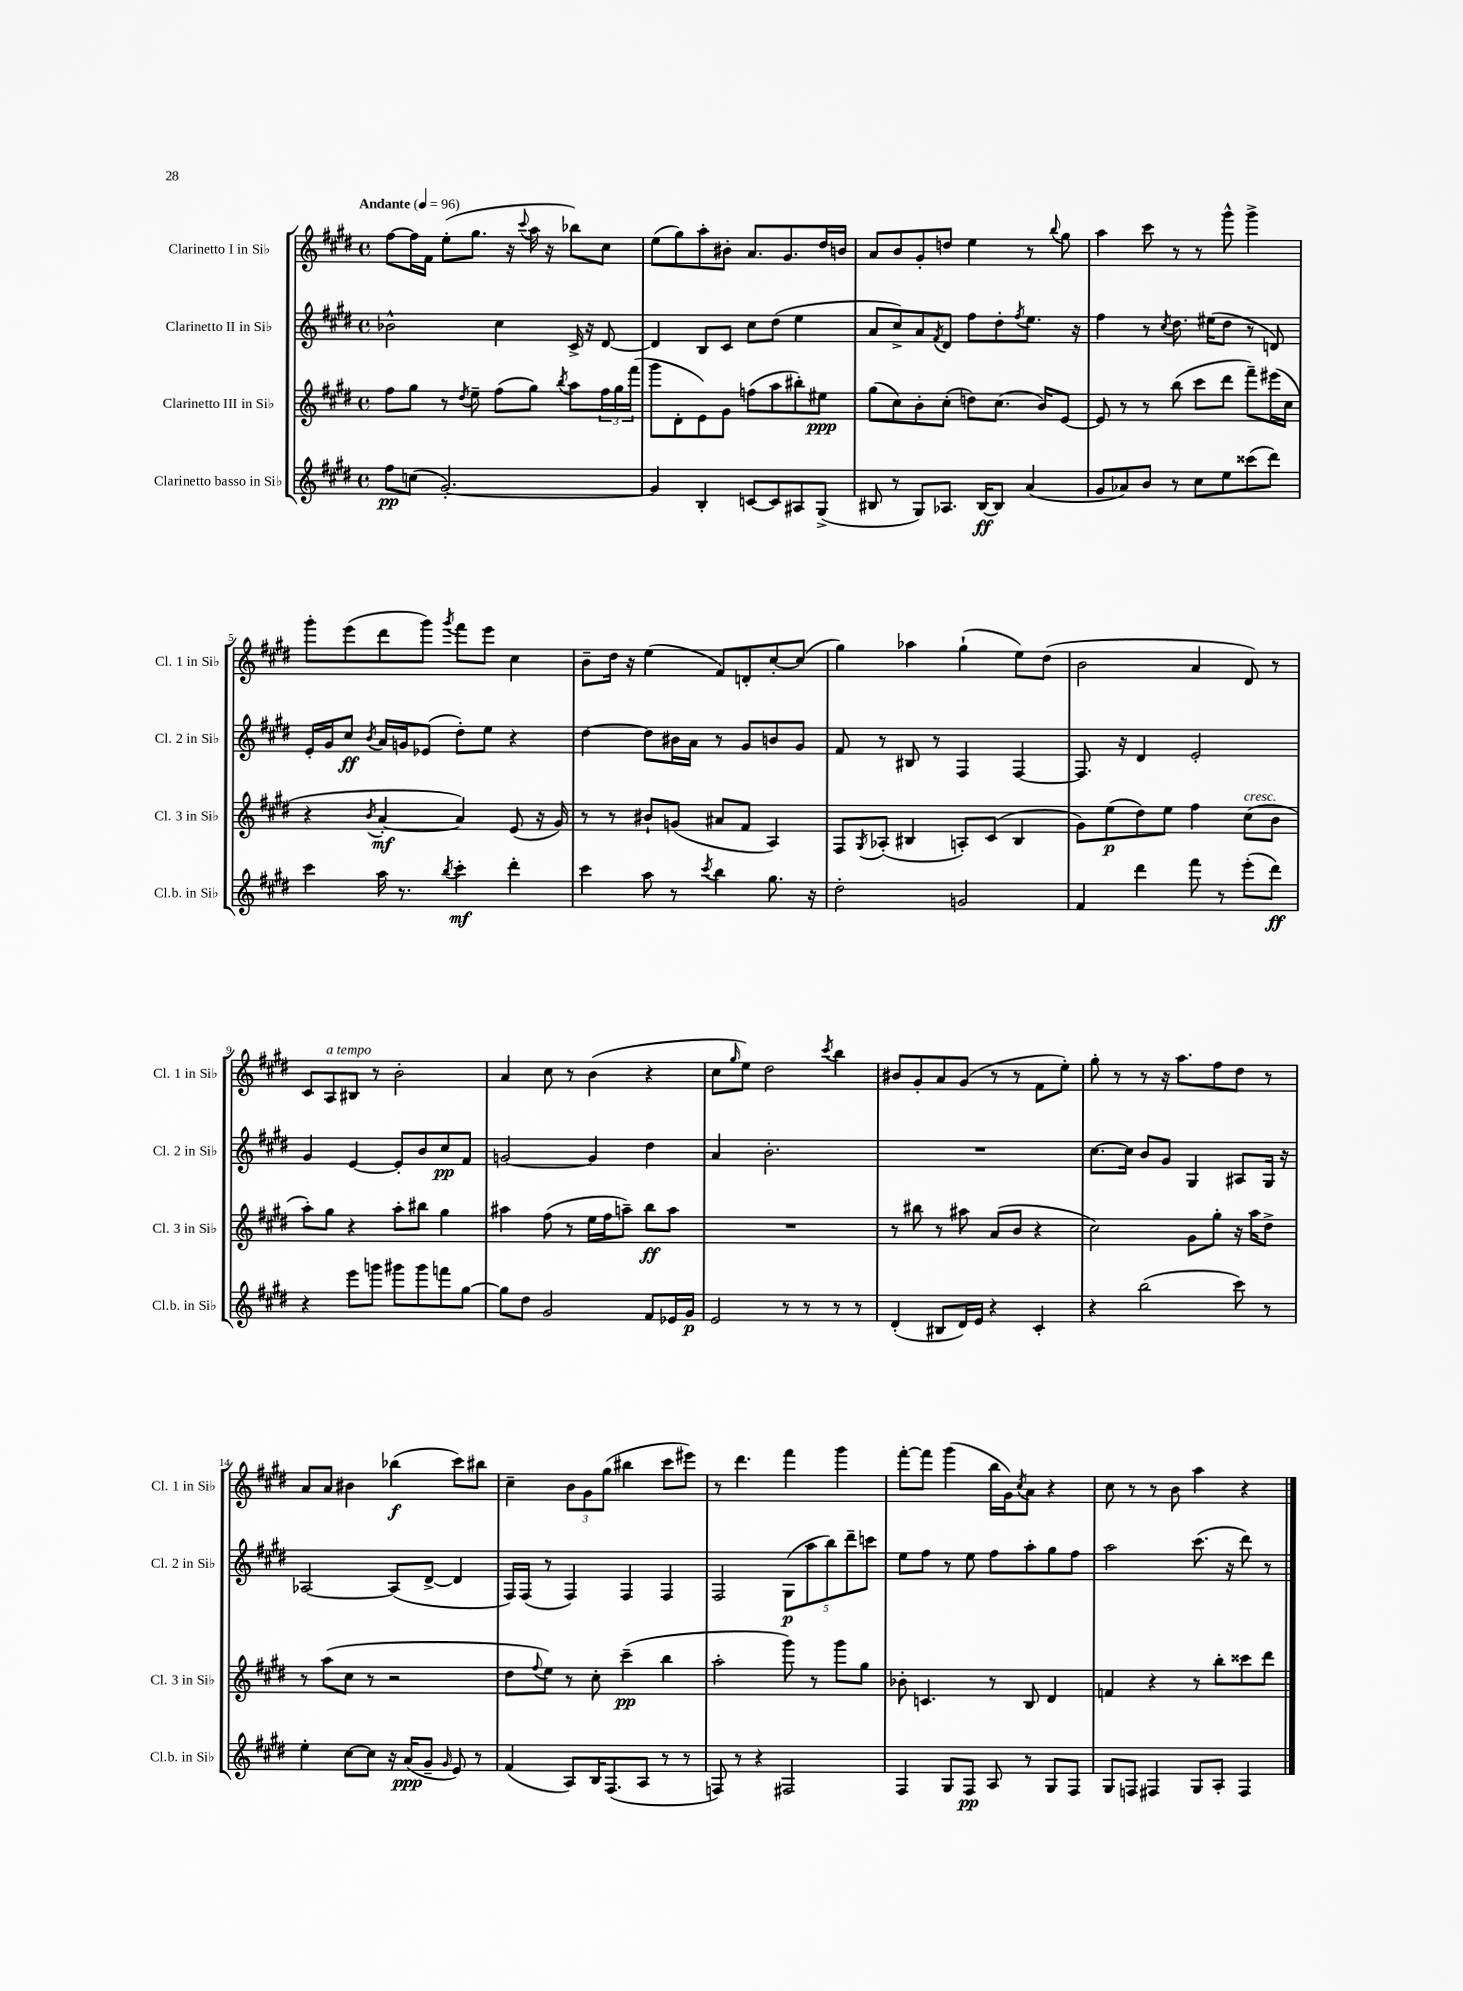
<<
\new StaffGroup <<
\new Staff = "s0" \with { instrumentName = "Clarinetto I in Sib" shortInstrumentName = "Cl. 1 in Sib" } {
    \clef treble \key e \major \defaultTimeSignature \time 4/4 \tempo "Andante" 4 = 96
    fis''8~ fis''16 fis'16 e''8-.( gis''8. r16 \appoggiatura { cis'''8 } a''16 r16 bes''8) cis''8 |
    e''8( gis''8) a''8-. bis'8-. a'8. gis'8. dis''16 b'16 |
    a'8 b'8 gis'8-. d''8 e''4 r8 \appoggiatura { b''8 } gis''8 |
    a''4 cis'''8 r8 r8 gis'''8-^ gis'''4-> |
    gis'''8-. e'''8( dis'''8 gis'''8) \acciaccatura { gis'''8 } fis'''8 e'''8 cis''4 |
    b'8-- dis''16 r16 e''4( fis'8) d'8-. cis''8~-. cis''8( |
    gis''4) aes''4 gis''4-!( e''8) dis''8( |
    b'2 a'4 dis'8) r8 |
    cis'8 a8^\markup { \italic "a tempo" } bis8 r8 b'2-. |
    a'4 cis''8 r8 b'4( r4 |
    cis''8 \grace { gis''16 } e''8) dis''2 \acciaccatura { cis'''8 } b''4 |
    bis'8 gis'8-. a'8 gis'8( r8 r8 fis'8 e''8-.) |
    gis''8-. r8 r8 r16 a''8. fis''8 dis''8 r8 |
    a'8 a'8 bis'4 bes''4\f( cis'''8) bis''8 |
    cis''4-- \tuplet 3/2 { b'8 gis'8 gis''8( } bis''4 cis'''8 eis'''8) |
    r8 dis'''4. fis'''4 gis'''4 |
    fis'''8~-. fis'''8 gis'''4( b''16 gis'16) \acciaccatura { cis''8 } a'8 r4 |
    cis''8 r8 r8 b'8 a''4 r4 \bar "|." |
}
\new Staff = "s1" \with { instrumentName = "Clarinetto II in Sib" shortInstrumentName = "Cl. 2 in Sib" } {
    \clef treble \key e \major \defaultTimeSignature \time 4/4
    bes'2-^ cis''4 cis'16-> r16 dis'8~ |
    dis'4 b8 cis'8 cis''8 dis''8( e''4 |
    a'8 cis''8->) a'8 \acciaccatura { fis'8 } dis'8 fis''8 dis''8-. \acciaccatura { fis''8 } e''8. r16 |
    fis''4 r8 \acciaccatura { cis''8 } dis''8. eis''16( dis''8 r8 d'8) |
    e'16-. gis'16 cis''8\ff \acciaccatura { b'8 } a'16 g'16 ees'8( dis''8-.) e''8 r4 |
    dis''4~ dis''8 bis'16 a'16 r8 gis'8 b'8 gis'8 |
    fis'8 r8 bis8 r8 fis4 fis4~ |
    fis8. r16 dis'4 e'2-. |
    gis'4 e'4~ e'8-. b'8 cis''8\pp fis'8 |
    g'2~ g'4 dis''4 |
    a'4 b'2.-. |
    R1 |
    cis''8.~ cis''16 b'8 gis'8 gis4 ais8 gis16 r16 |
    aes2~ aes8( dis'8~-> dis'4 |
    fis16) fis16( r8 fis4) fis4 fis4 |
    fis2 \tuplet 5/4 { gis8\p( a''8 b''8) dis'''8-- c'''8 } |
    e''8 fis''8 r8 e''8 fis''8 a''8-. gis''8 fis''8 |
    a''2 cis'''8.( r16 dis'''8) r8 \bar "|." |
}
\new Staff = "s2" \with { instrumentName = "Clarinetto III in Sib" shortInstrumentName = "Cl. 3 in Sib" } {
    \clef treble \key e \major \defaultTimeSignature \time 4/4
    fis''8 gis''8 r8 \acciaccatura { dis''8 } e''8-- fis''8( gis''8) \acciaccatura { b''8 } a''8 \tuplet 3/2 { fis''16 gis''16 fis'''16( } |
    gis'''8 dis'8-. e'8) gis'8 f''8( a''8 bis''8-.) eis''8\ppp |
    gis''8( cis''8) b'8-. cis''8-.( d''8) cis''8.( b'16) e'8~ |
    e'8 r8 r8 b''8( cis'''8 dis'''8 fis'''8--) eis'''16( cis''16 |
    r4 \acciaccatura { b'8 } a'4~-.\mf a'4) e'8( r16 gis'16) |
    r8 r8 bis'8-! g'8( ais'8 fis'8 a4) |
    fis8 \acciaccatura { gis8 } aes8-.( bis4 a8-.) cis'8( bis4 |
    gis'8) e''8\p( dis''8) e''8 fis''4 cis''8^\markup { \italic "cresc." }( b'8 |
    a''8-.) gis''8 r4 a''8-. bis''8 gis''4 |
    ais''4 fis''8( r8 e''16 fis''16 a''8--) b''8\ff a''8 |
    R1 |
    r8 bis''8 r8 ais''8 a'8( b'8 r4 |
    cis''2) gis'8 gis''8-. r16 a''16 dis''8-> |
    r8 a''8( cis''8 r8 r2 |
    dis''8 \appoggiatura { fis''8 } e''8) r8 cis''8-. cis'''4--\pp( b''4 |
    a''2-. gis'''8) r8 gis'''8 gis''8 |
    bes'8-. c'4. r8 b8 dis'4 |
    f'4 r4 r8 b''8-. cisis'''8 dis'''8 \bar "|." |
}
\new Staff = "s3" \with { instrumentName = "Clarinetto basso in Sib" shortInstrumentName = "Cl.b. in Sib" } {
    \clef treble \key e \major \defaultTimeSignature \time 4/4
    fis''8\pp c''8( gis'2.~-.) |
    gis'4 b4-. c'8~ c'8 ais8 gis8->( |
    bis8 r8 gis8) aes8. bis16~\ff bis8 a'4( |
    gis'8 aes'8) b'8 r8 cis''8 e''8 cisis'''8( dis'''8) |
    cis'''4 a''16 r8. \acciaccatura { b''8 } cis'''4-.\mf dis'''4-. |
    cis'''4 a''8 r8 \acciaccatura { cis'''8 } b''4 gis''8. r16 |
    dis''2-. g'2 |
    fis'4 dis'''4 fis'''8 r8 e'''8-.( dis'''8\ff) |
    r4 e'''8 g'''8 gis'''8 gis'''8 f'''8 gis''8~ |
    gis''8 dis''8 gis'2 fis'8 ees'16 gis'16\p |
    e'2 r8 r8 r8 r8 |
    dis'4-.( bis8 dis'16) e'16 r4 cis'4-. |
    r4 b''2( cis'''8) r8 |
    e''4-. cis''8~ cis''8 r16 a'16\ppp( gis'8-- \grace { gis'16 } e'8) r8 |
    fis'4( a8) b16 fis8.( a8 r8 r8 |
    f8) r8 r4 fis2 |
    fis4 gis8 fis8\pp a8 r8 gis8 fis8 |
    gis8 f8 fis4 gis8 a8-. fis4 \bar "|." |
}
>>
>>
